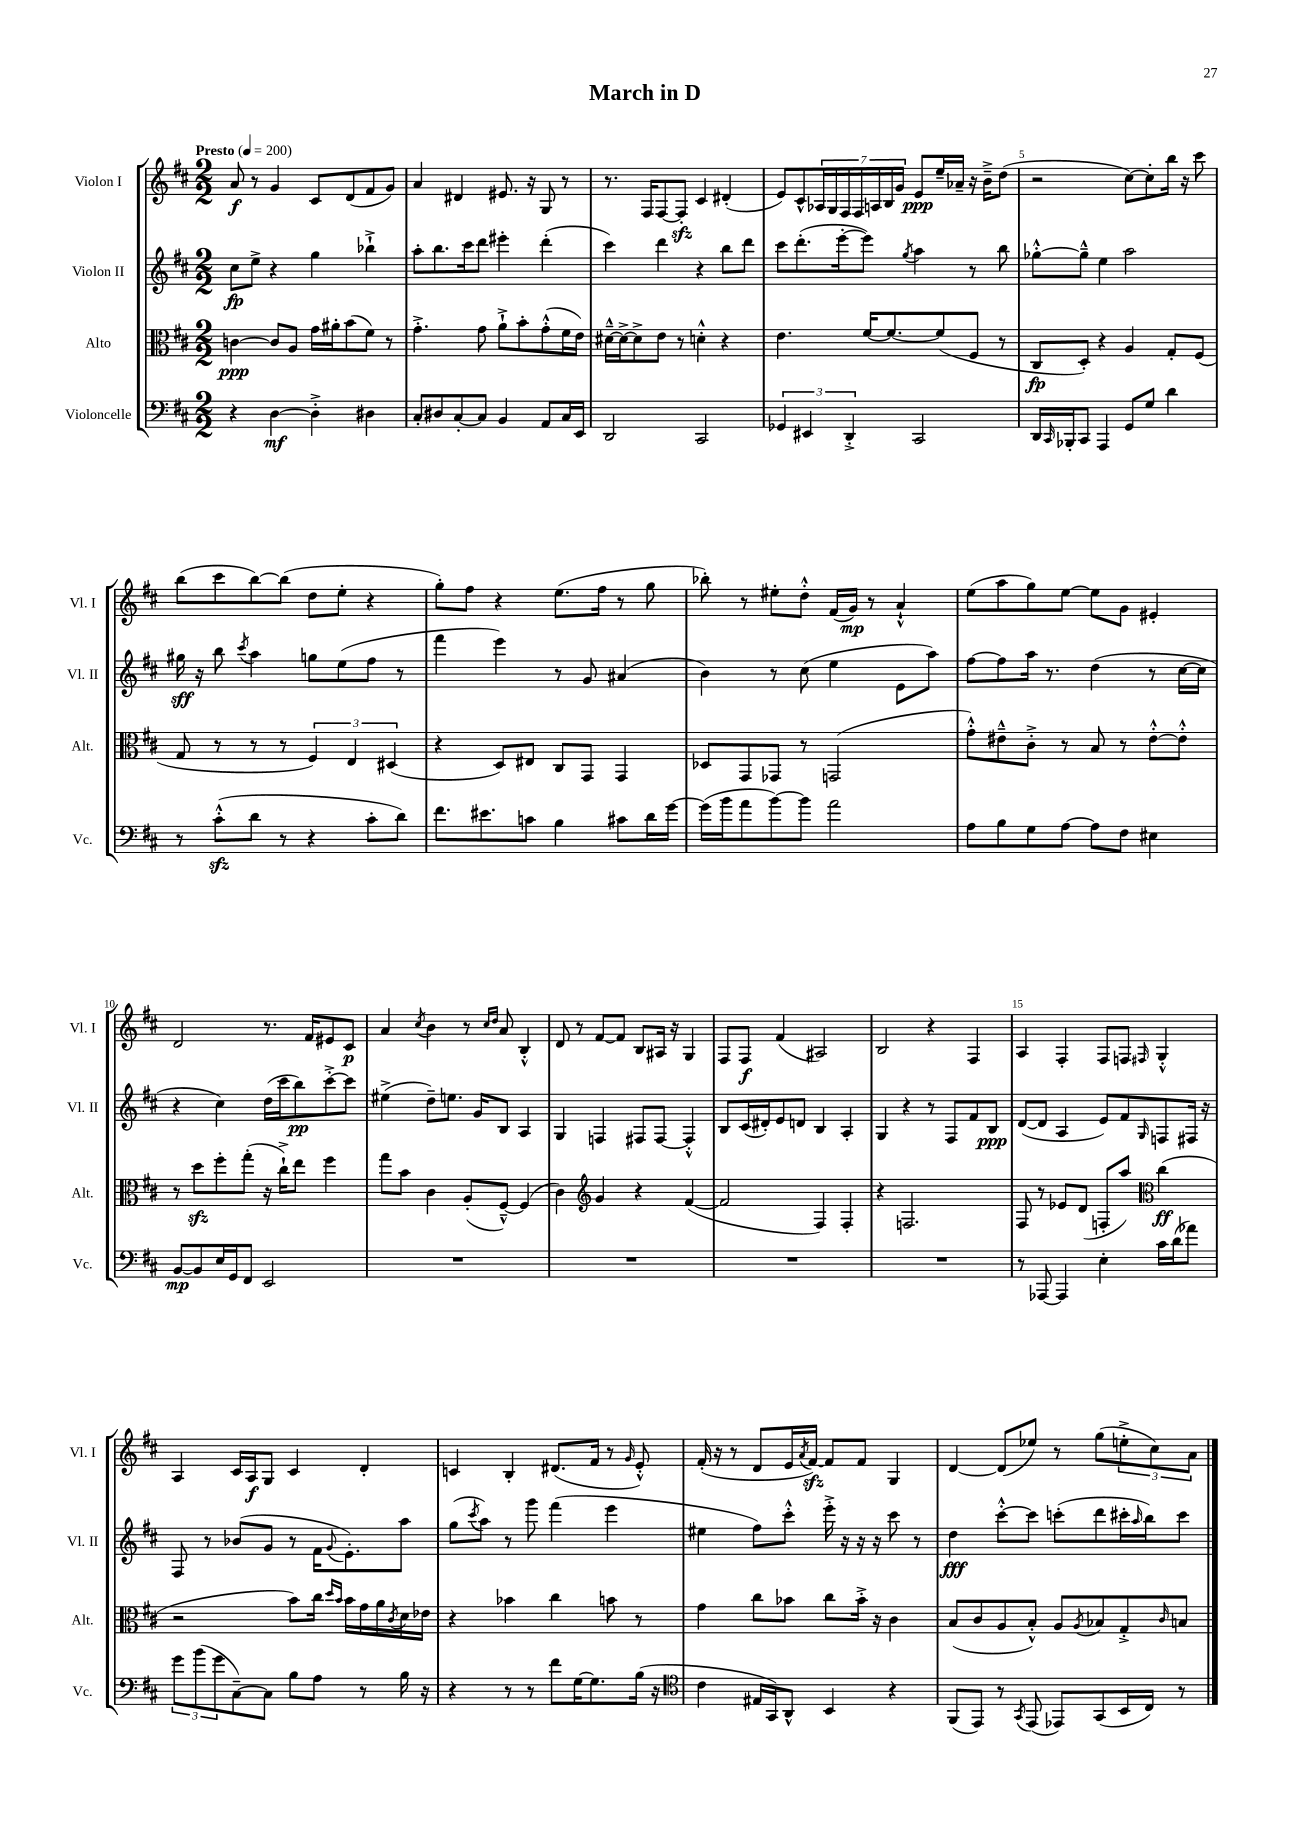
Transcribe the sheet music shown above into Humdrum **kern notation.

**kern	**dynam	**kern	**dynam	**kern	**dynam	**kern	**dynam
*part4	*part4	*part3	*part3	*part2	*part2	*part1	*part1
*staff4	*staff4	*staff3	*staff3	*staff2	*staff2	*staff1	*staff1
*I"Violoncelle	*	*I"Alto	*	*I"Violon II	*	*I"Violon I	*
*I'Vc.	*	*I'Alt.	*	*I'Vl. II	*	*I'Vl. I	*
*clefF4	*	*clefC3	*	*clefG2	*	*clefG2	*
*k[f#c#]	*	*k[f#c#]	*	*k[f#c#]	*	*k[f#c#]	*
*M2/2	*	*M2/2	*	*M2/2	*	*M2/2	*
*MM200	*	*MM200	*	*MM200	*	*MM200	*
=1	=1	=1	=1	=1	=1	=1	=1
!	!	!	!	!	!	!LO:TX:a:B:t=Presto	!
4r	.	[4cn\	ppp	8cc#\L	fp	8a/	f
.	.	.	.	8ee^\J	.	8r	.
[4D\	mf	8c/L]	.	4r	.	4g/	.
.	.	8A/J	.	.	.	.	.
4D'^\]	.	16g\LL	.	4gg\	.	8c#/L	.
.	.	16a#X'\J	.	.	.	.	.
.	.	(8b\	.	.	.	(8d/	.
4D#X\	.	8f#\J)	.	4bb-X`^\	.	8f#/	.
.	.	8r	.	.	.	8g/J)	.
=2	=2	=2	=2	=2	=2	=2	=2
8C#'/L	.	4.g'^\	.	8aa'\L	.	4a/	.
8D#X/	.	.	.	8.bb\	.	.	.
[8C#'/	.	.	.	.	.	4d#X/	.
.	.	.	.	16ccc#\k	.	.	.
8C#/J]	.	8g\	.	8ddd\J	.	.	.
4BB/	.	8a`^\L	.	4eee#X'\	.	8.e#X/	.
.	.	8b'\	.	.	.	.	.
.	.	.	.	.	.	16r	.
8AA/L	.	(8g'^^\	.	(4ddd'\	.	8G/	.
16C#/L	.	16f#\L	.	.	.	8r	.
16EE/JJ	.	16e\JJ)	.	.	.	.	.
=3	=3	=3	=3	=3	=3	=3	=3
2DD/	.	[16d#X~^^\LL	.	4ccc#\)	.	8.r	.
.	.	16d#^\J_	.	.	.	.	.
.	.	8d#^\]	.	.	.	.	.
.	.	.	.	.	.	16F#/KL	.
.	.	8e\J	.	4ddd\	.	[8F#/	.
.	.	8r	.	.	.	8F#zz'/J]	.
2CC#/	.	4dn'^^\	.	4r	.	4c#/	.
.	.	4r	.	8bb\L	.	(4d#X'/	.
.	.	.	.	8ddd\J	.	.	.
=4	=4	=4	=4	=4	=4	=4	=4
6GG-X/	.	4.e\	.	8ccc#\L	.	8e/L)	.
.	.	.	.	(8.ddd'\	.	8c#^^/	.
6EE#X/	.	.	.	.	.	.	.
.	.	.	.	.	.	28A-X/L	.
.	.	.	.	.	.	28G/	.
.	.	.	.	[16eee'\k	.	.	.
.	.	.	.	.	.	28F#/	.
6DD'^/	.	.	.	.	.	.	.
.	.	.	.	.	.	28F#/	.
.	.	[16f#/KL	.	8eee\J])	.	.	.
.	.	.	.	.	.	28An/	.
.	.	.	.	.	.	28B/	.
.	.	8.f#/_	.	.	.	.	.
.	.	.	.	.	.	28g/JJ	.
.	.	.	.	8qgg/	.	.	.
2CC#/	.	.	.	4aa\	.	8e/L	ppp
.	.	(8f#/]	.	.	.	16ee~/L	.
.	.	.	.	.	.	16a-X~/JJ	.
.	.	8F#/J	.	8r	.	16r	.
.	.	.	.	.	.	16b~^\KL	.
.	.	8r	.	8bb\	.	(8dd\J	.
=5	=5	=5	=5	=5	=5	=5	=5
16DD/LL	.	8C#/L	fp	[8gg-X'^^\L	.	2r	.
16qqCC#/	.	.	.	.	.	.	.
16BBB-X'/J	.	.	.	.	.	.	.
8CC#/J	.	8D'/J)	.	8gg-~^^\J]	.	.	.
4AAA/	.	4r	.	4ee\	.	.	.
8GG/L	.	4A/	.	2aa\	.	[8cc#\L)	.
8G/J	.	.	.	.	.	8cc#'\]	.
4d\	.	8G'/L	.	.	.	16bb\Jk	.
.	.	.	.	.	.	16r	.
.	.	(8F#/J	.	.	.	8ccc#\	.
!!LO:LB:g=z
=6	=6	=6	=6	=6	=6	=6	=6
8r	.	8G/	.	16gg#X\	sff	(8bb\L	.
.	.	.	.	16r	.	.	.
(8c#zz'^^\L	.	8r	.	8bb\	.	8ccc#\	.
.	.	.	.	8qccc#/	.	.	.
8d\J	.	8r	.	4aa\	.	[8bb\)	.
8r	.	8r	.	.	.	(8bb\J]	.
4r	.	6F#/)	.	8ggn\L	.	8dd\L	.
.	.	.	.	(8ee\	.	8ee'\J	.
.	.	6E/	.	.	.	.	.
8c#'\L	.	.	.	8ff#\J	.	4r	.
.	.	(6D#X/	.	.	.	.	.
8d\J)	.	.	.	8r	.	.	.
=7	=7	=7	=7	=7	=7	=7	=7
8.f#\L	.	4r	.	4fff#\	.	8gg'\L)	.
.	.	.	.	.	.	8ff#\J	.
8.e#X\	.	.	.	.	.	.	.
.	.	8D/L)	.	4eee\)	.	4r	.
8cn\J	.	8E#X/J	.	.	.	.	.
4B\	.	8C#/L	.	8r	.	(8.ee\L	.
.	.	8GG/J	.	8g/	.	.	.
.	.	.	.	.	.	16ff#\Jk	.
8c#X\L	.	4GG/	.	(4a#X/	.	8r	.
16d\L	.	.	.	.	.	8gg\	.
[16g\JJ	.	.	.	.	.	.	.
=8	=8	=8	=8	=8	=8	=8	=8
(16g\LL]	.	8D-X/L	.	4b\)	.	8bb-X'\)	.
16b\J	.	.	.	.	.	.	.
8a\	.	8GG/	.	.	.	8r	.
[8b\)	.	8GG-X/J	.	8r	.	8ee#X'\L	.
8b\J]	.	8r	.	(8cc#\	.	8dd'^^\J	.
2a\	.	(2GGn/	.	4ee\	.	(16f#/LL	.
.	.	.	.	.	.	16g/JJ)	mp
.	.	.	.	.	.	8r	.
.	.	.	.	8e\L	.	4a`^^/	.
.	.	.	.	8aa\J)	.	.	.
=9	=9	=9	=9	=9	=9	=9	=9
8A\L	.	8g'^^\L)	.	[8ff#\L	.	(8ee\L	.
8B\	.	8e#X~^^\	.	8ff#\]	.	8aa\	.
8G\	.	8c#'^\J	.	16aa\Jk	.	8gg\)	.
.	.	.	.	8.r	.	.	.
[8A\J	.	8r	.	.	.	[8ee\J	.
8A\L]	.	8B/	.	(4dd\	.	8ee\L]	.
8F#\J	.	8r	.	.	.	8g\J	.
4E#X\	.	[8e#'^^\L	.	8r	.	4e#X'/	.
.	.	8e#'^^\J]	.	[16cc#\LL	.	.	.
.	.	.	.	16cc#\JJ]	.	.	.
!!LO:LB:g=z
=10	=10	=10	=10	=10	=10	=10	=10
[8BB/L	mp	8r	.	4r	.	2d/	.
8BB/]	.	8ddzz\L	.	.	.	.	.
16E/L	.	8ff#'\	.	4cc#\)	.	.	.
16GG/J	.	.	.	.	.	.	.
8FF#/J	.	(8gg'\J	.	.	.	.	.
2EE/	.	16r	.	(16dd\LL	.	8.r	.
.	.	16cc#`^\KL)	.	16ccc#\J	.	.	.
.	.	8ee\J	.	8bb\)	pp	.	.
.	.	.	.	.	.	16f#/KL	.
.	.	4ff#\	.	[8ccc#'^\	.	8e#X/	.
.	.	.	.	8ccc#\J]	.	8c#/J	p
=11	=11	=11	=11	=11	=11	=11	=11
1r	.	8gg\L	.	(4ee#X^\	.	4a/	.
.	.	8b\J	.	.	.	.	.
.	.	.	.	.	.	8qcc#/	.
.	.	4c#\	.	8dd~\L)	.	4b\	.
.	.	.	.	8.een\J	.	.	.
.	.	(8A'/L	.	.	.	8r	.
.	.	.	.	16g/KL	.	.	.
.	.	.	.	.	.	16qqcc#/LL	.
.	.	.	.	.	.	16qqdd/JJ	.
.	.	[8F#~^^/J)	.	8B/J	.	8a/	.
.	.	(4F#/]	.	4A/	.	4B'^^/	.
=12	=12	=12	=12	=12	=12	=12	=12
1r	.	4c#\)	.	4G/	.	8d/	.
.	.	.	.	.	.	8r	.
*	*	*clefG2	*	*	*	*	*
.	.	4g/	.	4Fn/	.	[8f#/L	.
.	.	.	.	.	.	8f#/J]	.
.	.	4r	.	8F#X/L	.	8B/L	.
.	.	.	.	[8F#/J	.	16A#X/Jk	.
.	.	.	.	.	.	16r	.
.	.	([4f#/	.	4F#'^^/]	.	4G/	.
=13	=13	=13	=13	=13	=13	=13	=13
1r	.	2f#/]	.	8B/L	.	8F#/L	.
.	.	.	.	(16c#/L	.	8F#/J	f
.	.	.	.	16d#X'/J)	.	.	.
.	.	.	.	8e/	.	(4f#/	.
.	.	.	.	8dn/J	.	.	.
.	.	4F#/)	.	4B/	.	2A#X/)	.
.	.	4F#'/	.	4A'/	.	.	.
=14	=14	=14	=14	=14	=14	=14	=14
1r	.	4r	.	4G/	.	2B/	.
.	.	2.Fn/	.	4r	.	.	.
.	.	.	.	8r	.	4r	.
.	.	.	.	8F#/L	.	.	.
.	.	.	.	8f#/	.	4F#/	.
.	.	.	.	8B/J	ppp	.	.
=15	=15	=15	=15	=15	=15	=15	=15
8r	.	8F#/	.	([8d/L	.	4A/	.
[8AAA-X/	.	8r	.	8d/J]	.	.	.
4AAA-/]	.	8e-X/L	.	4A/	.	4F#'/	.
.	.	(8d/J	.	.	.	.	.
4E'\	.	8Fn'/L	.	8e/L)	.	8F#/L	.
.	.	8aa/J)	.	8f#/	.	8Fn/J	.
*	*	*clefC3	*	*	*	*	*
.	.	.	.	16qqG/	.	16qqF#X/	.
16c#\LL	.	(4cc#\	ff	8Fn/	.	4G'^^/	.
(16d\J	.	.	.	.	.	.	.
8a-X\J)	.	.	.	16F#X/Jk	.	.	.
.	.	.	.	16r	.	.	.
!!LO:LB:g=z
=16	=16	=16	=16	=16	=16	=16	=16
12g\L	.	2r	.	8F#/	.	4A/	.
(12b\	.	.	.	.	.	.	.
.	.	.	.	8r	.	.	.
12g\	.	.	.	.	.	.	.
[8C#~\)	.	.	.	(8b-X/L	.	16c#/LL	.
.	.	.	.	.	.	16A/J	f
8C#\J]	.	.	.	8g/J	.	8G/J	.
8B\L	.	8b\L)	.	8r	.	4c#/	.
8A\J	.	16cc#\Jk	.	16f#\KL	.	.	.
.	.	16qqdd/LL	.	.	.	.	.
.	.	16qqb/JJ	.	8qqg/	.	.	.
.	.	16b\LL	.	8.e'\)	.	.	.
8r	.	16g\	.	.	.	4d'/	.
.	.	16a\	.	.	.	.	.
.	.	8qc#/	.	.	.	.	.
16B\	.	16d\	.	8aa\J	.	.	.
16r	.	16e-X\JJ	.	.	.	.	.
=17	=17	=17	=17	=17	=17	=17	=17
4r	.	4r	.	(8gg\L	.	4cn/	.
.	.	.	.	8qccc#/	.	.	.
.	.	.	.	8aa\J)	.	.	.
8r	.	4b-X\	.	8r	.	4B'/	.
8r	.	.	.	8ggg\	.	.	.
8f#\L	.	4cc#\	.	(4fff#\	.	(8.d#X/L	.
[16G\K	.	.	.	.	.	.	.
8.G\]	.	.	.	.	.	16f#/Jk	.
.	.	8bn\	.	4eee\	.	8r	.
.	.	.	.	.	.	16qqg/	.
(16B\Jk	.	8r	.	.	.	8e'^^/)	.
16r	.	.	.	.	.	.	.
=18	=18	=18	=18	=18	=18	=18	=18
*clefC4	*	*	*	*	*	*	*
4c#\	.	4g\	.	4ee#X\	.	(16f#'/	.
.	.	.	.	.	.	16r	.
.	.	.	.	.	.	8r	.
16E#X/LL	.	8cc#\L	.	8ff#\L)	.	8d/L	.
16GG/J)	.	.	.	.	.	.	.
8AA^^/J	.	8b-X\J	.	8ccc#'^^\J	.	16e/L	.
.	.	.	.	.	.	8qa/	.
.	.	.	.	.	.	[16f#zz/JJ)	.
4BB/	.	8cc#\L	.	16eee'^\	.	8f#/L]	.
.	.	.	.	16r	.	.	.
.	.	16b-'^\Jk	.	16r	.	8f#/J	.
.	.	16r	.	16r	.	.	.
4r	.	4c#\	.	8ccc#\	.	4G/	.
.	.	.	.	8r	.	.	.
=19	=19	=19	=19	=19	=19	=19	=19
(8FF#/L	.	(8B/L	.	4dd\	fff	[4d/	.
8EE/J)	.	8c#/	.	.	.	.	.
8r	.	8A/	.	[8ccc#'^^\L	.	(8d/L]	.
8qGG/	.	.	.	.	.	.	.
(8EE/	.	8B'^^/J)	.	8ccc#\J]	.	8ee-X/J)	.
8EE-X/L)	.	8A/L	.	(8cccn'\L	.	8r	.
.	.	8qA/	.	.	.	.	.
(8GG/	.	8B-X/	.	8ddd\	.	(8gg\L	.
16BB/L	.	8G'^/	.	16ccc#X'\L	.	12een'^\	.
.	.	.	.	16qqaa/	.	.	.
16C#/JJ)	.	.	.	16bb\J)	.	.	.
.	.	.	.	.	.	12cc#\)	.
.	.	16qqc#/	.	.	.	.	.
8r	.	8Bn/J	.	8ccc#\J	.	.	.
.	.	.	.	.	.	12a\J	.
==	==	==	==	==	==	==	==
*-	*-	*-	*-	*-	*-	*-	*-
